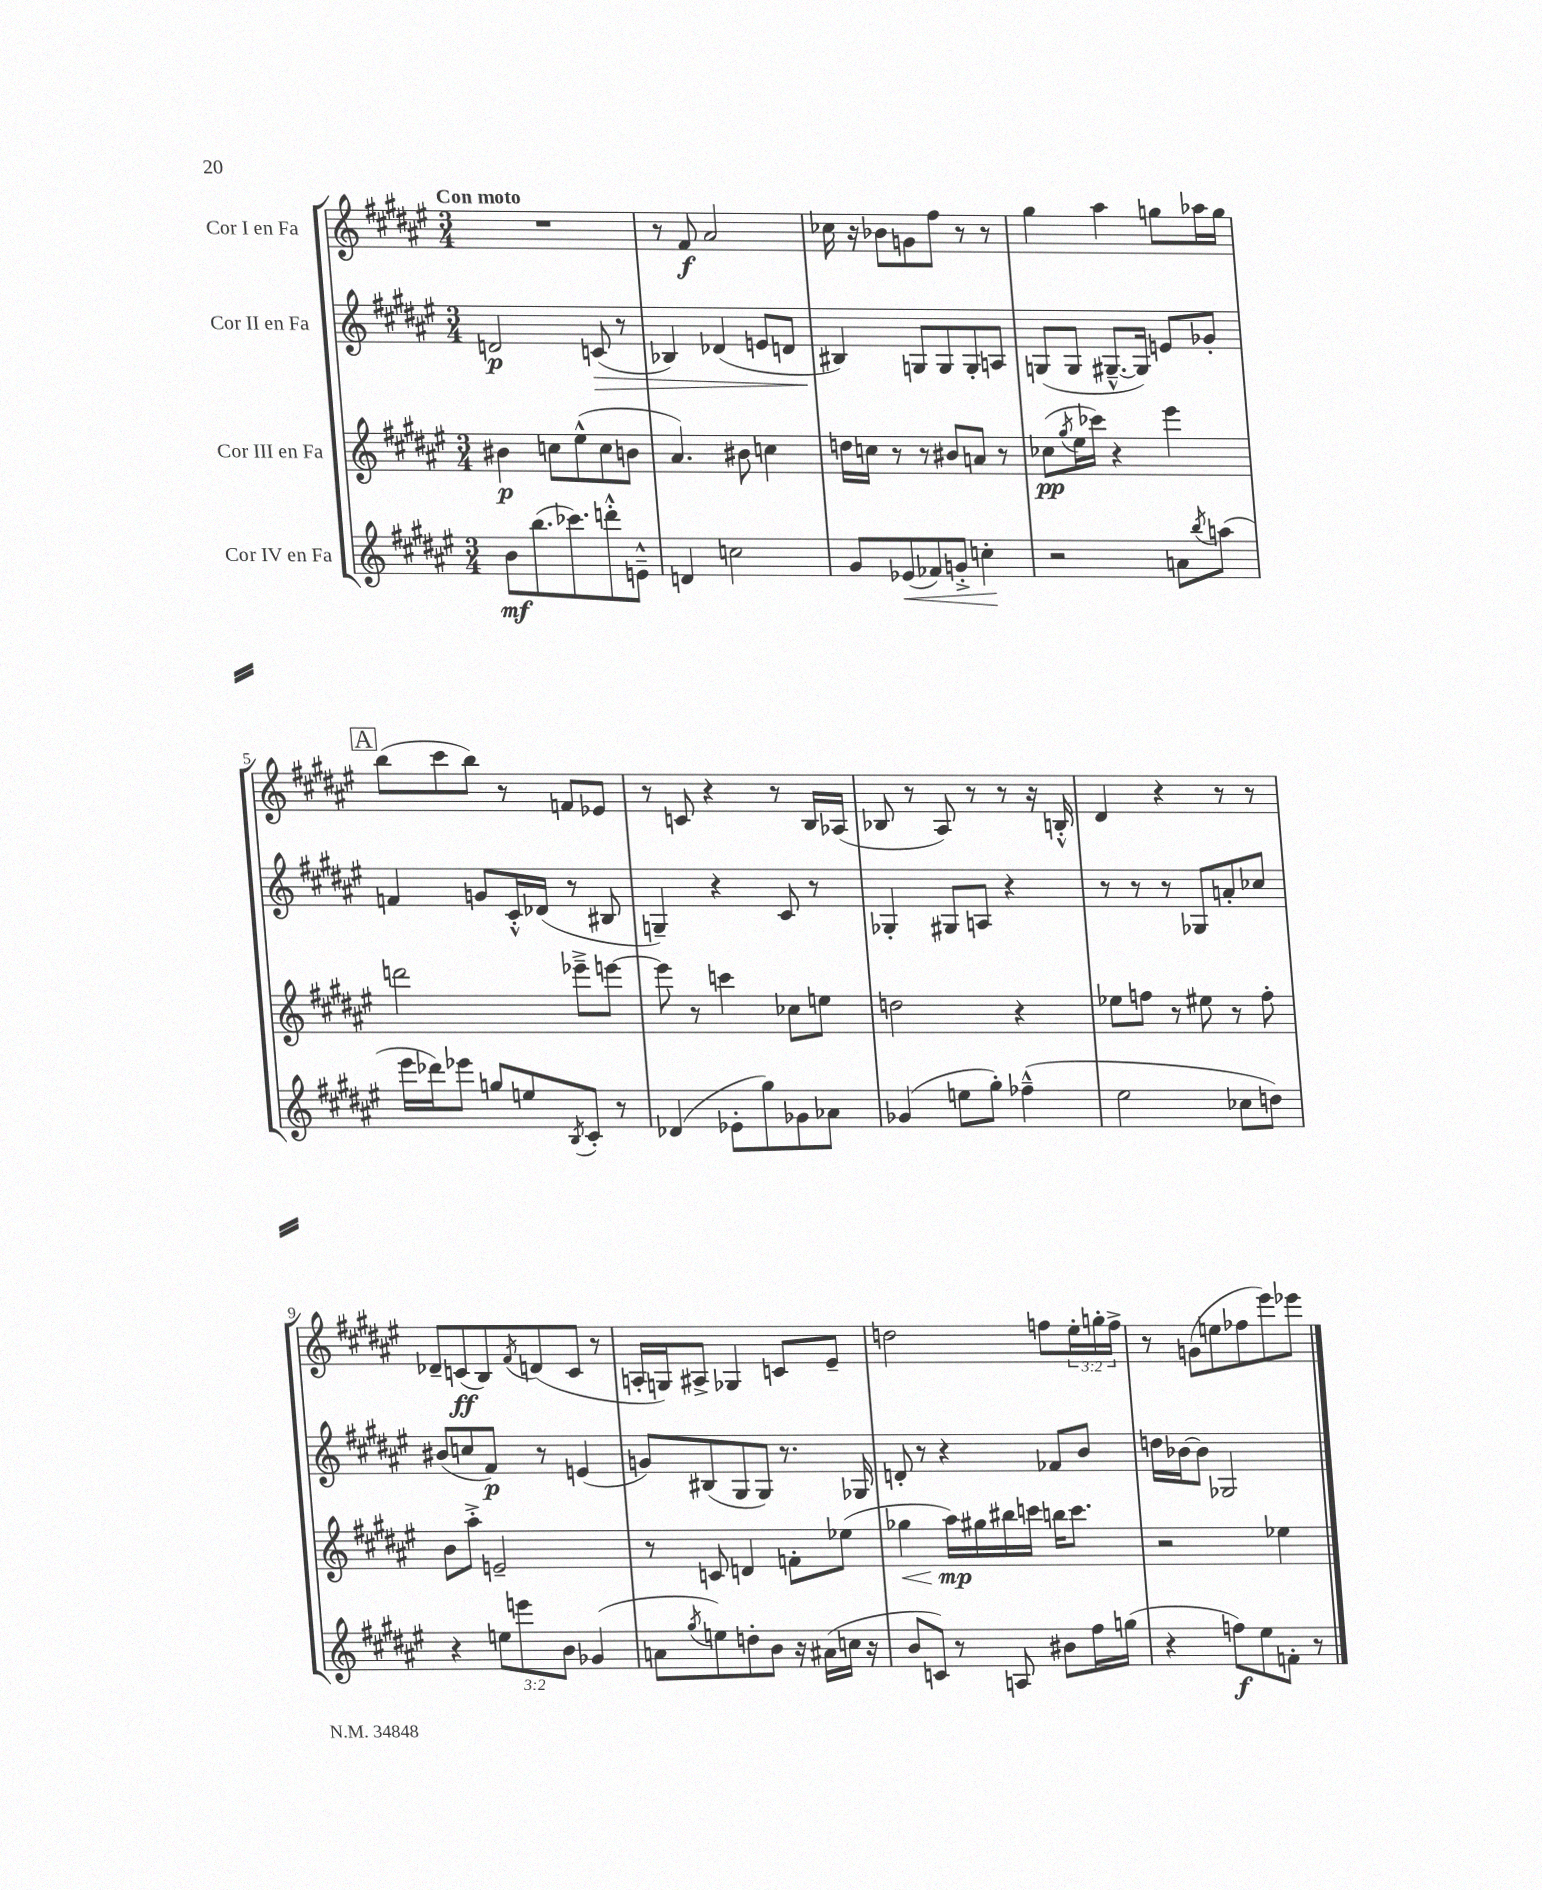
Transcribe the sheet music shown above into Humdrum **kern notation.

**kern	**dynam	**kern	**dynam	**kern	**dynam	**kern	**dynam
*part4	*part4	*part3	*part3	*part2	*part2	*part1	*part1
*staff4	*staff4	*staff3	*staff3	*staff2	*staff2	*staff1	*staff1
*I"Cor IV en Fa	*	*I"Cor III en Fa	*	*I"Cor II en Fa	*	*I"Cor I en Fa	*
*clefG2	*	*clefG2	*	*clefG2	*	*clefG2	*
*k[f#c#g#d#a#e#]	*	*k[f#c#g#d#a#e#]	*	*k[f#c#g#d#a#e#]	*	*k[f#c#g#d#a#e#]	*
*M3/4	*	*M3/4	*	*M3/4	*	*M3/4	*
=1	=1	=1	=1	=1	=1	=1	=1
!	!	!	!	!	!	!LO:TX:a:B:t=Con moto	!
8b\L	mf	4b#X\	p	2dn/	p	2.r	.
(8.bb\	.	.	.	.	.	.	.
.	.	8ccn\L	.	.	.	.	.
8.ccc-X\)	.	.	.	.	.	.	.
.	.	(8ee#^^\	.	.	.	.	.
!	!	!	!	!	!LO:HP:b	!	!
8dddn'^^\	.	8cc\	.	(8cn/	>	.	.
8en~^^\J	.	8bn\J	.	8r	.	.	.
=2	=2	=2	=2	=2	=2	=2	=2
4dn/	.	4.a#/)	.	4B-X/)	.	8r	.
.	.	.	.	.	.	8f#/	f
2ccn\	.	.	.	(4d-X/	.	2a#/	.
.	.	8b#X\	.	.	.	.	.
.	.	4ccn\	.	8en/L	.	.	.
.	.	.	.	8dn/J	.	.	.
=3	=3	=3	=3	=3	=3	=3	=3
8g#/L	.	16ddn\LL	.	4B#X/)	.	16cc-X\	.
.	.	16ccn\JJ	.	.	.	16r	.
!	!LO:HP:b	!	!	!	!	!	!
(8e-X/	<	8r	.	.	.	8b-X\L	.
8f-X/)	.	8r	.	8Gn/L	]	8gn\	.
8gn'^/J	.	8b#X/L	.	8G/	.	8ff#\J	.
4ccn'\	.	8an/J	.	8G'/	.	8r	.
.	.	8r	.	8An/J	.	8r	.
.	[	.	.	.	.	.	.
=4	=4	=4	=4	=4	=4	=4	=4
2r	.	(8cc-X\L	pp	(8Gn/L	.	4gg#\	.
.	.	8qgg#/	.	.	.	.	.
.	.	16ee#\L	.	8G/J	.	.	.
.	.	16ccc-X\JJ)	.	.	.	.	.
.	.	4r	.	[8.G#X~^^/L	.	4aa#\	.
.	.	.	.	16G#/Jk])	.	.	.
8an\L	.	4eee#\	.	8en/L	.	8ggn\L	.
8qbb/	.	.	.	.	.	.	.
(8aan\J	.	.	.	8g-X'/J	.	16aa-X\L	.
.	.	.	.	.	.	16gg\JJ	.
!!LO:LB:g=z
!!LO:REH:place=s1:t=A
=5	=5	=5	=5	=5	=5	=5	=5
16eee#\LL	.	2dddn\	.	4fn/	.	(8bb\L	.
16ddd-X\J)	.	.	.	.	.	.	.
8eee-X\J	.	.	.	.	.	8ccc#\	.
8ggn/L	.	.	.	8gn/L	.	8bb\J)	.
8een/	.	.	.	16c#'^^/L	.	8r	.
.	.	.	.	(16d-X/JJ	.	.	.
8qB/	.	.	.	.	.	.	.
8c#'/J	.	8eee-X~^\L	.	8r	.	8fn/L	.
8r	.	[8eeen\J	.	8B#X/	.	8e-X/J	.
=6	=6	=6	=6	=6	=6	=6	=6
(4d-X/	.	8eee\]	.	4Gn~/)	.	8r	.
.	.	8r	.	.	.	8cn/	.
8e-X'\L	.	4cccn\	.	4r	.	4r	.
8gg#\)	.	.	.	.	.	.	.
8g-X\	.	8cc-X\L	.	8c#/	.	8r	.
8a-X\J	.	8een\J	.	8r	.	16B/LL	.
.	.	.	.	.	.	(16A-X/JJ	.
=7	=7	=7	=7	=7	=7	=7	=7
(4g-X/	.	2ddn\	.	4G-X'/	.	8B-X/	.
.	.	.	.	.	.	8r	.
8een\L	.	.	.	8G#X/L	.	8A#/)	.
8gg#'\J)	.	.	.	8An/J	.	8r	.
(4ff-X~^^\	.	4r	.	4r	.	8r	.
.	.	.	.	.	.	16r	.
.	.	.	.	.	.	16Bn'^^/	.
=8	=8	=8	=8	=8	=8	=8	=8
2ee#\	.	8ee-X\L	.	8r	.	4d#/	.
.	.	8ffn\J	.	8r	.	.	.
.	.	8r	.	8r	.	4r	.
.	.	8ee#X\	.	8G-X/L	.	.	.
8cc-X\L	.	8r	.	8an'/	.	8r	.
8ddn\J)	.	8ff'\	.	8cc-X/J	.	8r	.
!!LO:LB:g=z
=9	=9	=9	=9	=9	=9	=9	=9
4r	.	8b\L	.	(8b#X/L	.	8d-X~/L	.
.	.	8aa#'^\J	.	8ccn/	.	(8cn/	ff
12een\L	.	2en~/	.	8f#/J)	p	8B/)	.
12eeen\	.	.	.	.	.	.	.
.	.	.	.	.	.	8qf#/	.
.	.	.	.	8r	.	(8dn/	.
12b\J	.	.	.	.	.	.	.
(4g-X/	.	.	.	(4en/	.	8c/J	.
.	.	.	.	.	.	8r	.
=10	=10	=10	=10	=10	=10	=10	=10
8an\L	.	8r	.	8gn/L)	.	16An'/LL	.
.	.	.	.	.	.	16Gn/J)	.
8qgg#/	.	.	.	.	.	.	.
8een\)	.	8cn/	.	(8B#X/	.	8A#X^/J	.
8ddn'\	.	4dn/	.	8G#/	.	4G-X/	.
8b\J	.	.	.	8G#/J)	.	.	.
16r	.	8fn'\L	.	8.r	.	8cn/L	.
(16a#X\LL	.	.	.	.	.	.	.
16ccn\JJ	.	(8ee-X\J	.	.	.	8e#~/J	.
16r	.	.	.	16G-X/	.	.	.
=11	=11	=11	=11	=11	=11	=11	=11
!	!	!	!LO:HP:b	!	!	!	!
8b/L	.	4gg-X\	<	8dn'/	.	2ddn\	.
8cn/J)	.	.	.	8r	.	.	.
8r	.	16aa#\LL)	mp	4r	.	.	.
.	.	16gg#X\	[	.	.	.	.
8An/	.	16bb#X\	.	.	.	.	.
.	.	16cccn\JJ	.	.	.	.	.
8b#X\L	.	16bbn\KL	.	8f-X/L	.	8ffn\L	.
.	.	8.ccc\J	.	.	.	.	.
16ff#\L	.	.	.	8b/J	.	24ee#'\L	.
.	.	.	.	.	.	24ggn'\	.
(16ggn\JJ	.	.	.	.	.	.	.
.	.	.	.	.	.	24ff^\JJ	.
=12	=12	=12	=12	=12	=12	=12	=12
4r	.	2r	.	16ddn\LL	.	8r	.
.	.	.	.	[16b-X\J	.	.	.
.	.	.	.	8b-\J]	.	(8gn\L	.
8ffn\L)	f	.	.	2G-X/	.	8een\	.
8ee#\	.	.	.	.	.	8ff-X\	.
8fn'\J	.	4ee-X\	.	.	.	8eee#\)	.
8r	.	.	.	.	.	8eee-X\J	.
==	==	==	==	==	==	==	==
*-	*-	*-	*-	*-	*-	*-	*-
